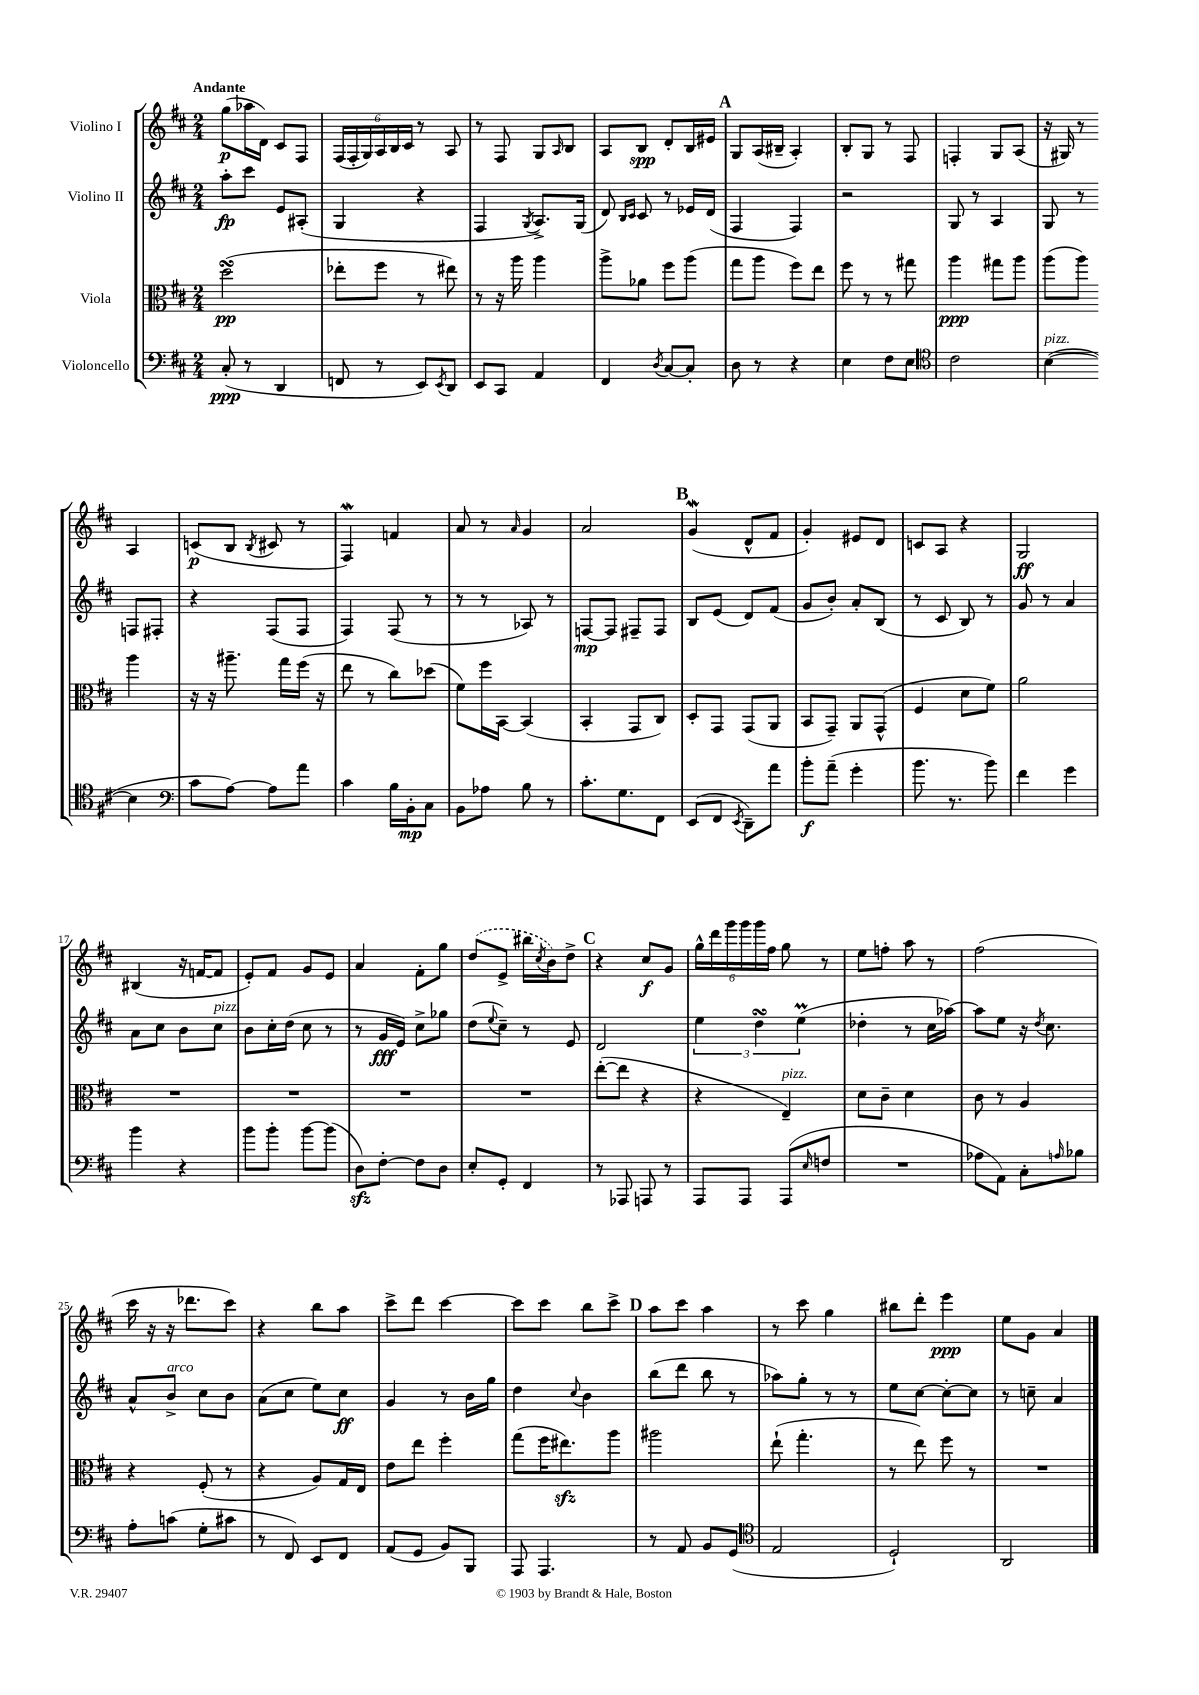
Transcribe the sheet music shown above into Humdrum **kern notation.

**kern	**kern	**kern	**kern
*staff4	*staff3	*staff2	*staff1
*clefF4	*clefC3	*clefG2	*clefG2
*k[f#c#]	*k[f#c#]	*k[f#c#]	*k[f#c#]
*M2/4	*M2/4	*M2/4	*M2/4
(8C#'/	(2dd\	8aa'\L	(8gg\L
8r	.	8ccc#\J	16aa-\L
.	.	.	16d\JJ)
4DD/	.	8e/L	8c#/L
.	.	(8A#'/J	8F#/J
=	=	=	=
8FF/	8ee-'\L	4G/	(24F#/LL
.	.	.	24F#'/
.	.	.	24G/)
8r	8ff#\J	.	24A/
.	.	.	24B/
.	.	.	24c#/JJ
8EE/L)	8r	4r	8r
8qEE/	.	.	.
8DD/J	8ee#\)	.	8A/
=	=	=	=
8EE/L	8r	4F#/	8r
8CC#/J	16r	.	8F#/
.	16aa\	.	.
.	.	8qG/	.
4AA/	4aa\	8.A^/L)	8G/L
.	.	.	16qqA/
.	.	.	8B/J
.	.	(16G/Jk	.
=	=	=	=
4FF#/	8aa^\L	8d/)	8A/L
.	.	16qqB/LL	.
.	.	16qqc#/JJ	.
.	8a-\J	8c#/	8B/J
8qD/	.	.	.
[8C#/L	8ff#\L	8r	8d'/L
8C#'/]J	(8aa\J	16e-/LL	16B/L
.	.	(16d/JJ	16e#/JJ
=	=	=	=
8D\	8gg\L	4F#/	8G/L
8r	8aa\J	.	(16A/L
.	.	.	16B#~/JJ
4r	8ff#\L)	4F#/)	4A'/)
.	8ee\J	.	.
=	=	=	=
4E\	8ff#\	2r	8B'/L
.	8r	.	8G/J
8F#\L	8r	.	8r
8E\J	8gg#\	.	8F#/
=	=	=	=
*clefC4	*	*	*
2c#\	4aa\	8G/	4F'/
.	.	8r	.
.	8gg#\L	4A/	8G/L
.	8aa\J	.	(8A/J
=	=	=	=
([4B\	(8aa\L	8G/	16r
.	.	.	16G#/)
.	8aa\J)	8r	8r
4B\]	4aa\	8F/L	4A/
.	.	8F#'/J	.
=	=	=	=
*clefF4	*	*	*
8c#\L	16r	4r	(8c/L
.	16r	.	.
[8A\J)	8.aa#~\	.	8B/J
.	.	.	8qB/
8A\]L	.	(8F#/L	8c#/
.	16gg\LL	.	.
8a\J	(16ff#\JJ	8F#/J	8r
.	16r	.	.
=	=	=	=
4c#\	8ee\	4F#/)	4F#/)
.	8r	.	.
16B\LL	8cc#\L)	(8F#/	4f/
16BB'\J	.	.	.
8C#\J	(8dd-\J	8r	.
=	=	=	=
8BB\L	8f#\L)	8r	8a/
8A-\J	16ff#\L	8r	8r
.	[16BB\JJ	.	.
.	.	.	16qqa/
8B\	(4BB/]	8A-/)	4g/
8r	.	8r	.
=	=	=	=
8.c#'\L	4BB'/	[8F/L	2a/
.	.	8F/]J	.
8.G\	.	.	.
.	8GG/L	8F#~/L	.
8FF#\J	8C#/J)	8F#/J	.
=	=	=	=
(8EE/L	8D'/L	8B/L	(4g/
8FF#/J	8GG/J	(8e/J	.
8qEE/	.	.	.
8DD~\L)	(8GG/L	8d/L)	8d^^/L
8a\J	8AA/J	(8f#/J	8f#/J
=	=	=	=
8b'\L	8BB/L	8g/L	4g'/)
(8a~\J	8GG~/J)	8b'/J)	.
4g'\	8AA/L	8a'/L	8e#/L
.	(8GG^^/J	(8B/J	8d/J
=	=	=	=
8.b\	4F#/	8r	8c/L
.	.	8c#/	8A/J
8.r	.	.	.
.	8d\L	8B/)	4r
8b\)	8f#\J)	8r	.
=	=	=	=
4f#\	2a\	8g/	2G/
.	.	8r	.
4g\	.	4a/	.
=	=	=	=
4b\	2r	8a\L	(4B#/
.	.	8cc#\J	.
4r	.	8b\L	16r
.	.	.	[16f/LK
.	.	8cc#\J	8f/]J
=	=	=	=
8b\L	2r	8b\L	8e'/L)
8b'\J	.	16cc#'\L	8f#/J
.	.	(16dd\JJ	.
[8b\L	.	8cc#\	8g/L
(8b\]J	.	8r	8e/J
=	=	=	=
8D\L)	2r	8r	4a/
[8F#'\J	.	16g/LL	.
.	.	16e/JJ)	.
8F#\]L	.	8cc#^\L	8f#'\L
8D\J	.	8gg-\J	8gg\J
=	=	=	=
8E'/L	2r	(8dd\L	(8dd/L
.	.	8qqee/	.
8GG'/J	.	8cc#~\J)	8e^/J
4FF#/	.	8r	16bb#\LL
.	.	.	8qcc#/
.	.	.	16b\J)
.	.	8e/	8dd^\J
=	=	=	=
8r	([8ee'\L	2d/	4r
8AAA-/	8ee\]J	.	.
8AAA/	4r	.	8cc#/L
8r	.	.	8g/J
=	=	=	=
8AAA/L	4r	6ee\	24gg^^\LL
.	.	.	24ddd\
.	.	.	24ggg\
8AAA/J	.	.	24ggg\
.	.	6dd\	24ggg\
.	.	.	24ff#\JJ
(8AAA/L	4E~/)	.	8gg\
.	.	(6ee\	.
16qqE/	.	.	.
8F/J	.	.	8r
=	=	=	=
2r	8d\L	4dd-'\	8ee\L
.	8c#~\J	.	8ff'\J
.	4d\	8r	8aa\
.	.	16cc#\LL	8r
.	.	[16aa-\JJ)	.
=	=	=	=
8A-\L	8c#\	8aa-\]L	(2ff#\
8AA\J)	8r	8ee\J	.
8C#'\L	4A/	16r	.
.	.	8qdd/	.
.	.	8.cc#\	.
16qqA/	.	.	.
8B-\J	.	.	.
=	=	=	=
8A'\L	4r	8a^^/L	16ccc#\
.	.	.	16r
(8c\J	.	8b^/J	16r
.	.	.	8.ddd-\L
8G'\L	(8F#'/	8cc#\L	.
8c#\J	8r	8b\J	8ccc#\J)
=	=	=	=
8r	4r	(8a\L	4r
8FF#/)	.	8cc#\J	.
8EE/L	8A/L)	8ee\L)	8bb\L
8FF#/J	16G/L	8cc#\J	8aa\J
.	16E/JJ	.	.
=	=	=	=
(8AA/L	8e\L	4g/	8ccc#^\L
8GG/J	8ee\J	.	8ddd\J
8BB/L)	4ff#'\	8r	[4ccc#\
8BBB/J	.	16b\LL	.
.	.	16gg\JJ	.
=	=	=	=
8AAA/	(8gg\L	4dd\	8ccc#\]L
4.AAA/	16ff#\K	.	8ccc#\J
.	8.ee#\)	.	.
.	.	8qqcc#/	.
.	.	4b\	8bb\L
.	8aa\J	.	8ccc#^\J
=	=	=	=
8r	2aa#\	(8bb\L	8aa\L
8AA/	.	8ddd\J	8ccc#\J
8BB/L	.	8bb\	4aa\
(8GG/J	.	8r	.
=	=	=	=
*clefC4	*	*	*
2E/	(8ee`\	8aa-\L)	8r
.	4.gg'\	8gg'\J	8ccc#\
.	.	8r	4gg\
.	.	8r	.
=	=	=	=
2D`/)	8r	8ee\L	8bb#\L
.	8ee\)	[8cc#\J	8ddd'\J
.	8ff#\	8cc#'\_L	4eee\
.	8r	8cc#\]J	.
=	=	=	=
2AA/	2r	8r	8ee\L
.	.	8cc~\	8g\J
.	.	4a/	4a/
==	==	==	==
*-	*-	*-	*-
